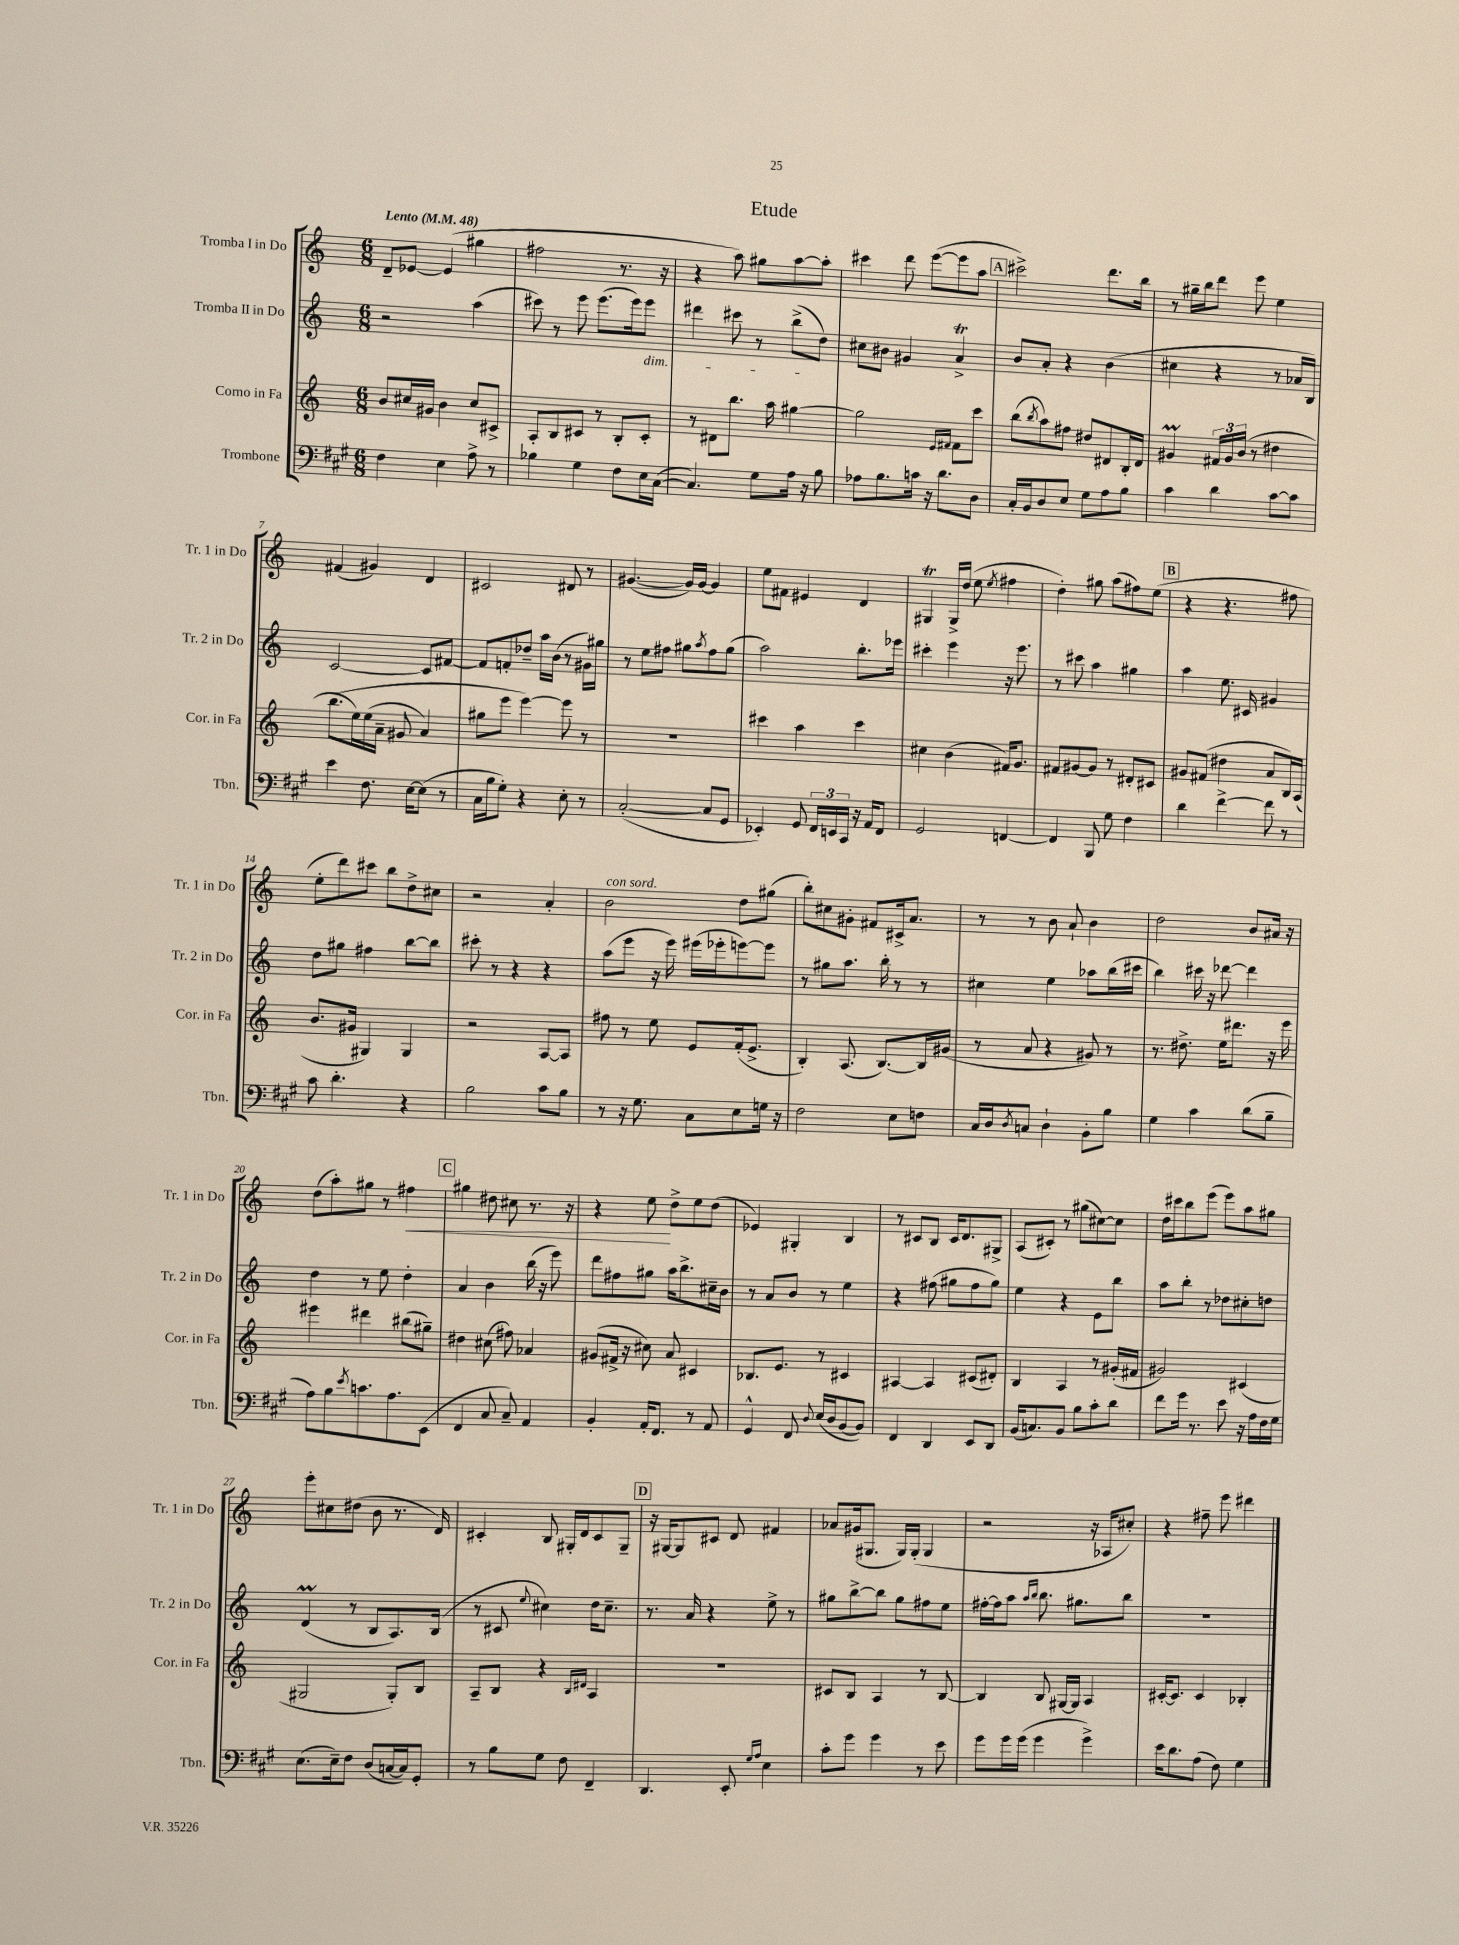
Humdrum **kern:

**kern	**kern	**kern	**kern	**dynam
*part4	*part3	*part2	*part1	*part1
*staff4	*staff3	*staff2	*staff1	*staff1
*I"Trombone	*I"Corno in Fa	*I"Tromba II in Do	*I"Tromba I in Do	*
*I'Tbn.	*I'Cor. in Fa	*I'Tr. 2 in Do	*I'Tr. 1 in Do	*
*clefF4	*clefG2	*clefG2	*clefG2	*
*k[f#c#g#]	*k[]	*k[]	*k[]	*
*M6/8	*M6/8	*M6/8	*M6/8	*
*MM48	*MM48	*MM48	*MM48	*
=1	=1	=1	=1	=1
!	!	!	!LO:TX:a:B:t=Lento	!
4F#\	8b/L	2r	8d~/L	.
.	16cc#X/L	.	[8e-X/J	.
.	16g#X/JJ	.	.	.
4E\	4b\	.	(4e-/]	.
8A^\	8cc#/L	(4aa\	4gg#X\	.
8r	8c#X^/J	.	.	.
=2	=2	=2	=2	=2
4B-X\	8A'/L	8ccc#X\)	2ff#X\	.
.	8B/	8r	.	.
4G#\	8c#X/J	8eee\	.	.
.	8r	(8.eee\L	.	.
8F#\L	8B'/L	.	8.r	.
.	.	16eee\k)	.	.
!	!	!LO:TX:b:i:t=dim.	!	!
16E\L	8c#'/J	8eee\J	.	.
([16C#\JJ	.	.	16r	.
=3	=3	=3	=3	=3
4.C#/])	8r	4ddd#X\	4r	.
.	8d#X\L	.	.	.
.	8.bb\J	8ccc#X\	8aa\)	.
8G#\L	.	8r	8gg#X\L	.
.	16aa\	.	.	.
16A\Jk	[4gg#X\	(8bb^\L	[8aa\	.
16r	.	.	.	.
8B\	.	8dd\J)	8aa'\J]	.
=4	=4	=4	=4	=4
8A-X\L	2gg#\]	8cc#X\L	4ccc#X\	.
8.B\	.	8b#X\J	.	.
.	.	4g#X/	8ddd\	.
16cn\Jk	.	.	.	.
16r	.	.	([8eee\L	.
8.d\L	.	.	.	.
.	16qqe/LL	.	.	.
.	16qqf#X/JJ	.	.	.
.	8f#\L	4aT^/	8eee\]	.
8D\J	8ccc\J	.	8aa\J	.
!!LO:REH:place=s1:t=A
=5	=5	=5	=5	=5
16C#'/LL	(8bb\L	8b/L	2ccc#X^\)	.
16BB/J	.	.	.	.
.	8qbb/	.	.	.
8D/	8aa\)	8a'/J	.	.
8E/J	8ff#X\J	4r	.	.
8G#\L	8dd#X/L	.	.	.
8A\	8d#X/	(4b\	8.ddd\L	.
8B\J	16B'/L	.	.	.
.	16d#/JJ	.	16bb\Jk	.
=6	=6	=6	=6	=6
4c#\	4g#Xm/	4cc#X\	8r	.
.	.	.	16gg#X~\LL	.
.	.	.	16bb\J	.
4d\	24f#X/LL	4r	8ddd\J	.
.	24g#/	.	.	.
.	(24b/JJ	.	.	.
.	8r	.	8eee\	.
[8c#\L	4dd#X\	8r	4ee\	.
8c#\J]	.	16a-X/LL	.	.
.	.	16B/JJ)	.	.
!!LO:LB:g=z
=7	=7	=7	=7	=7
4e\	(8.bb\L	[2c/	(4f#X/	.
.	16ee\L)	.	.	.
8.F#\	(16ee\	.	4g#X/)	.
.	16a~\JJ	.	.	.
.	8g#X/	.	.	.
[16E\KL	.	.	.	.
(8E\J]	4a/)	8c/L]	4d/	.
8r	.	[8f#X/J	.	.
=8	=8	=8	=8	=8
16C#\LL	8gg#X\L	8f#/L]	2c#X/	.
16B\J	.	.	.	.
8G#'\J)	8eee\J	8fn'/	.	.
4r	[4eee\)	8dd-X~/J	.	.
.	.	16aa\LL	.	.
.	.	(16b\JJ	.	.
8E'\	8eee\]	8r	8d#X/	.
8r	8r	16g#X\LL)	8r	.
.	.	16gg#X\JJ	.	.
=9	=9	=9	=9	=9
([2C#'/	2.r	8r	([4.g#X/	.
.	.	8ee\L	.	.
.	.	8ff#X\J	.	.
.	.	8gg#X\L	16g#/LL])	.
.	.	.	[16g#/JJ	.
.	.	8qaa/	.	.
8C#/L]	.	8ff#\	4g#/]	.
8GG#/J	.	(8gg#\J	.	.
=10	=10	=10	=10	=10
4EE-X'/)	4ccc#X\	2aa\)	8ee\L	.
.	.	.	8f#X\J	.
8GG#/	4aa\	.	4e#X/	.
24FF#/LL	.	.	.	.
24EEn/	.	.	.	.
24CC#/JJ	.	.	.	.
16r	4ccc#\	8.bb'\L	4d/	.
16AA/KL	.	.	.	.
8FF#/J	.	.	.	.
.	.	16eee-X\Jk	.	.
=11	=11	=11	=11	=11
2GG#/	4cc#X\	4ccc#X'\	4G#Xt/	.
.	(4b\	4eee\	16G#^/LL	.
.	.	.	(16dd/JJ	.
.	.	.	8ee\	.
.	.	.	8qee/	.
[4FFn/	16f#X/KL)	16r	4ff#X\	.
.	8.g/J	8.eee\	.	.
=12	=12	=12	=12	=12
4FF/]	8f#X/L	8r	4dd'\)	.
.	[8g#X/	8ccc#X\	.	.
8BBB/	8g#/J]	4aa\	8gg#X\	.
8G#\	8r	.	(8aa\L	.
4F#\	8d#X'/L	4gg#X\	8ff#X\)	.
.	8c#X/J	.	(8ee\J	.
!!LO:REH:place=s1:t=B
=13	=13	=13	=13	=13
4d\	8g#X/L	4aa\	4r	.
.	(8f#X/J	.	.	.
[4f#^\	4dd#X\	8.ee\	4.r	.
.	.	16c#X/	.	.
8f#\]	8a/L	4g#X/	.	.
8r	16B/L)	.	8ff#X\	.
.	(16A/JJ	.	.	.
!!LO:LB:g=z
=14	=14	=14	=14	=14
8c#\	8.b/L	8dd\L	8ee'\L	.
4.d'\	.	8gg#X\J	8ddd\)	.
.	16g#X/Jk	.	.	.
.	4G#X/)	4ff#X\	8ccc#X\J	.
.	.	.	8bb\L	.
4r	4G#/	[8bb\L	8dd^\	.
.	.	8bb\J]	8cc#X\J	.
=15	=15	=15	=15	=15
2B\	2r	8ccc#X'\	2r	.
.	.	8r	.	.
.	.	4r	.	.
8c#\L	[8A/L	4r	4a'/	.
8B\J	8A/J]	.	.	.
=16	=16	=16	=16	=16
!	!	!	!LO:TX:a:i:t=con sord.	!
8r	8ff#X\	(8aa\L	2b\	.
16r	8r	8eee\J	.	.
8.G#\	.	.	.	.
.	8ee\	16r	.	.
.	.	16eee\)	.	.
8C#\L	8e/L	(16eee#X\LL	.	.
.	.	16eee-X'\J	.	.
8E\	(16f'/k	[8eeen\)	8dd\L	.
.	8.e^/J	.	.	.
16Gn\Jk	.	8eee\J]	(8gg#X\J	.
16r	.	.	.	.
=17	=17	=17	=17	=17
2F#\	4B'/)	8r	8bb'\L)	.
.	.	8gg#X\L	8cc#X\	.
.	(8.A/	8.aa\J	8g#X'\J	.
.	.	.	8f#X/L	.
.	[8.B/L)	16bb'\	.	.
8E\L	.	8r	16c#X^/k	.
.	.	.	8.a/J	.
8Fn\J	16B/L]	8r	.	.
.	(16g#X/JJ	.	.	.
=18	=18	=18	=18	=18
16C#/LL	8r	4cc#X\	8r	.
16D/J	.	.	.	.
8qD/	.	.	.	.
8Cn/J	8a/	.	8r	.
4D`\	4r	4ee\	8b\	.
.	.	.	8a`/	.
8BB'\L	8g#X/)	8aa-X\L	4b\	.
8B\J	8r	(16bb\L	.	.
.	.	16ccc#X\JJ	.	.
=19	=19	=19	=19	=19
4G#\	8.r	4bb\)	2dd\	.
.	8.dd#X^\	.	.	.
4c#\	.	16ccc#X\	.	.
.	.	16r	.	.
.	16ee\KL	[8ddd-X\	.	.
.	8.ddd#X\J	.	.	.
(8d\L	.	4ddd-\]	8b/L	.
8B~\J	16r	.	16a#X/Jk	.
.	16eee\	.	16r	.
!!LO:LB:g=z
=20	=20	=20	=20	=20
8A\L)	4eee#X\	4dd\	(8dd\L	.
8B\	.	.	8aa'\)	.
8qe/	.	.	.	.
8.cn\	4ddd#X\	8r	8gg#X\J	.
.	.	8ee\	8r	.
8.A\	.	.	.	.
!	!	!	!	!LO:HP:b
.	(8bb#X\L	4dd'\	4ff#X\	<
(8EE\J	8gg#X~\J)	.	.	.
!!LO:REH:place=s1:t=C
=21	=21	=21	=21	=21
4FF#/	4dd#X\	4a/	4gg#X\	.
8C#/	(8cc#X\	4b\	8dd#X\	.
8C#~/)	8ff#X\)	.	8cc#X\	.
4AA/	4a-X/	(16bb\	8.r	.
.	.	16r	.	.
.	.	8eee\)	.	.
.	.	.	16r	.
=22	=22	=22	=22	=22
4BB'/	(8g#X/L	8ddd\L	4r	.
.	16f#X^/Jk	8ff#X\	.	.
.	16r	.	.	.
16AA'/KL	8cc#X\)	8gg#X\J	8ee\	.
8.FF#/J	.	.	.	.
.	8a/	16aa\KL	8dd^\L	[
.	.	8.bb^\	.	.
8r	4c#X/	.	8ee\	.
8AA/	.	16cc#X~\L	(8dd\J	.
.	.	16b\JJ	.	.
=23	=23	=23	=23	=23
4GG#^^/	8.B-X/L	8r	4e-X/)	.
.	.	8a/L	.	.
.	8.e/J	.	.	.
8FF#/	.	8b/J	4G#X'/	.
8qqD/	.	.	.	.
(16E/LL	8r	8r	.	.
16D/J	.	.	.	.
[8BB/	4c#X/	4ee\	4B/	.
8BB/J])	.	.	.	.
=24	=24	=24	=24	=24
4FF#/	[4A#X/	4r	8r	.
.	.	.	8c#X/L	.
4DD/	4A#/]	(8ff#X\	8B/J	.
.	.	8gg#X\L	16c#/KL	.
.	.	.	8.d/	.
8EE/L	(8c#X/L	8ff#\	.	.
8DD/J	8d#X'/J)	8gg#\J)	8G#X^/J	.
=25	=25	=25	=25	=25
(16BB/KL	4B/	4ee\	(8A/L	.
8.Cn/)	.	.	.	.
.	.	.	8c#X'/J)	.
8BB/J	4A/	4r	8r	.
8B\L	.	.	(8gg#X\L	.
8c#'\	8r	8e\L	[8cc#X\)	.
8d\J	(16g#X'/LL	8bb\J	8cc#\J]	.
.	16f#X/JJ	.	.	.
=26	=26	=26	=26	=26
8f#\L	2g#X/)	8aa\L	16dd\LL	.
.	.	.	16ccc#X\J	.
16g#\Jk	.	8bb'\J	8bb\	.
8.r	.	.	.	.
.	.	8r	(8eee\J	.
8e\	.	8dd-X\L	8eee\L)	.
16r	(4c#X/	8cc#X'\	8aa\	.
16A\LL	.	.	.	.
16F#\	.	8ddn\J	8gg#X\J	.
16G#\JJ	.	.	.	.
!!LO:LB:g=z
=27	=27	=27	=27	=27
(8.E\L	2G#X/	(4dM/	8eee'\L	.
.	.	.	8cc#X\	.
16E~\k)	.	.	.	.
8F#\J	.	8r	(8dd#X\J	.
(8D/L	.	8B/L	8b\	.
[16Cn/L	8G#'/L)	8.A/)	8.r	.
16C/J])	.	.	.	.
8GG#'/J	8B/J	.	.	.
.	.	(16B/Jk	16d/)	.
=28	=28	=28	=28	=28
8r	8A~/L	8r	4c#X'/	.
8B\L	8B/J	8c#X/	.	.
.	.	8qqee/	.	.
8G#\J	4r	4cc#X\)	8B/	.
8F#\	.	.	16G#X'/LL	.
.	.	.	16d/J	.
.	16qqB/LL	.	.	.
.	16qqd#X/JJ	.	.	.
4FF#~/	4A/	16dd\KL	8c#/	.
.	.	8.cc#~\J	.	.
.	.	.	8G#~/J	.
!!LO:REH:place=s1:t=D
=29	=29	=29	=29	=29
4.DD/	2.r	8.r	16r	.
.	.	.	[16G#X/KL	.
.	.	.	8G#/]	.
.	.	16a/	.	.
.	.	4r	8c#X/J	.
8EE'/	.	.	8d/	.
16qqG#/LL	.	.	.	.
16qqA/JJ	.	.	.	.
4E\	.	8ee^\	4f#X/	.
.	.	8r	.	.
=30	=30	=30	=30	=30
8c#'\L	8c#X/L	8gg#X\L	8a-X/L	.
8g#\J	8B/J	[8bb^\	(16g#X/k	.
.	.	.	8.G#X/J	.
4g#\	4A/	8bb\J]	.	.
.	.	8gg#\L	16G#/LL)	.
.	.	.	(16G#'/JJ	.
8r	8r	8ff#X\	4G#/	.
8e\	[8B/	8ee\J	.	.
=31	=31	=31	=31	=31
8g#\L	4B/]	[16ff#X'\LL	2r	.
.	.	16ff#\J]	.	.
16g#\L	.	8aa\J	.	.
(16g#\JJ	.	.	.	.
.	.	16qqaa/LL	.	.
.	.	16qqbb/JJ	.	.
4g#\	8B/	8.bb\	.	.
.	[16G#X/LL	.	.	.
.	16G#/JJ]	8.gg#X\L	.	.
4g#^\)	4A/	.	16r	.
.	.	.	16A-X/KL	.
.	.	8bb\J	8cc#X'/J)	.
=32	=32	=32	=32	=32
16e\KL	[16c#X'/KL	2.r	4r	.
8.d\	8.c#/J]	.	.	.
(8A\J	4c#/	.	8ff#X~\	.
8F#\)	.	.	8eee\	.
4G#\	4B-X'/	.	4ddd#X\	.
==	==	==	==	==
*-	*-	*-	*-	*-
